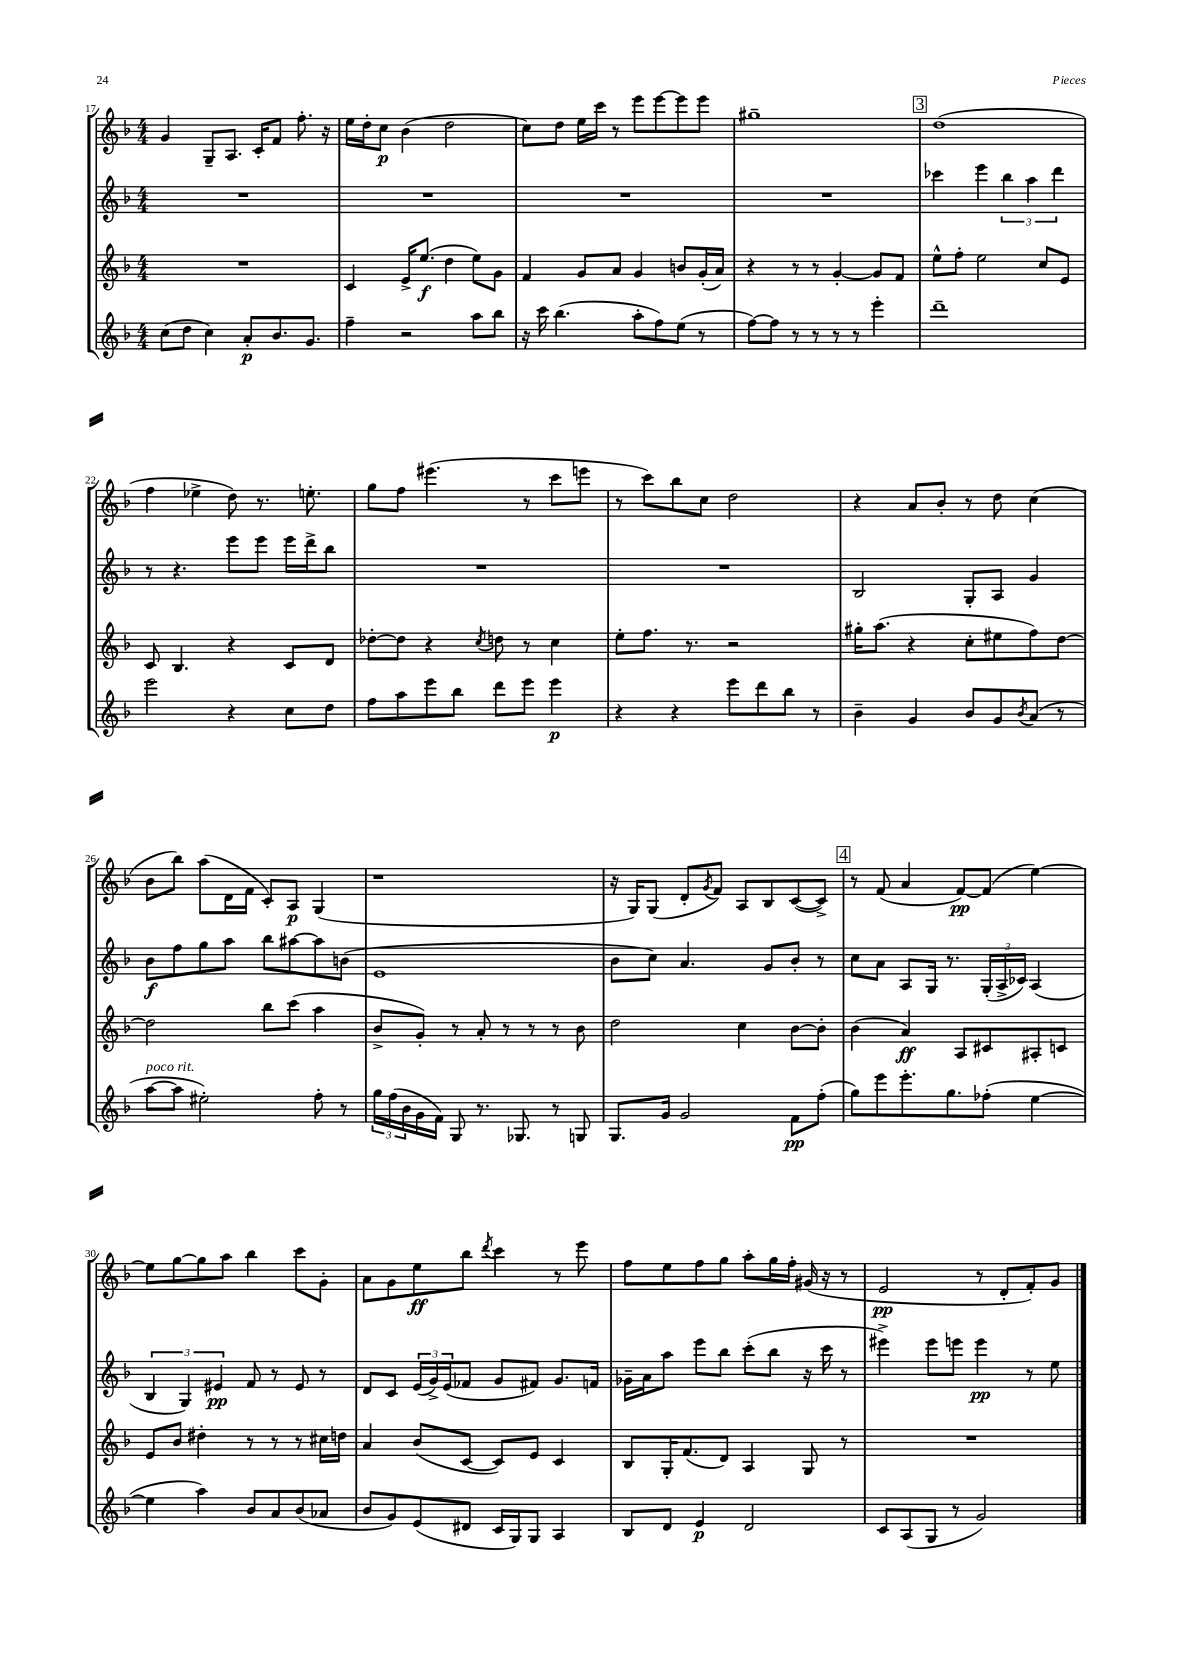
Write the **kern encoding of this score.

**kern	**kern	**kern	**kern
*staff4	*staff3	*staff2	*staff1
*clefG2	*clefG2	*clefG2	*clefG2
*k[b-]	*k[b-]	*k[b-]	*k[b-]
*M4/4	*M4/4	*M4/4	*M4/4
(8cc\L	1r	1r	4g/
8dd\J	.	.	.
4cc\)	.	.	8G~/L
.	.	.	8.A/J
8a'/L	.	.	.
.	.	.	16c'/LK
8.b-/	.	.	8f/J
.	.	.	8.ff'\
8.g/J	.	.	.
.	.	.	16r
=	=	=	=
4ff~\	4c/	1r	16ee\LL
.	.	.	16dd'\J
.	.	.	8cc\J
2r	16e^/LK	.	(4b-\
.	(8.ee/J	.	.
.	4dd\	.	2dd\
8aa\L	8ee\L)	.	.
8bb-\J	8g\J	.	.
=	=	=	=
16r	4f/	1r	8cc\L)
16ccc\	.	.	.
(4.bb-\	.	.	8dd\J
.	8g/L	.	16ee\LL
.	.	.	16ccc\JJ
.	8a/J	.	8r
8aa'\L	4g/	.	8eee\L
8ff\)	.	.	[8eee\
(8ee\J	8b/L	.	8eee\]
8r	(16g'/L	.	8eee\J
.	16a/JJ)	.	.
=	=	=	=
[8ff\L)	4r	1r	1gg#~
8ff\]J	.	.	.
8r	8r	.	.
8r	8r	.	.
8r	[4g'/	.	.
8r	.	.	.
4eee'\	8g/]L	.	.
.	8f/J	.	.
=	=	=	=
1ddd~	8ee^^\L	4ccc-\	(1dd
.	8ff'\J	.	.
.	2ee\	4eee\	.
.	.	6bb-\	.
.	.	6aa\	.
.	8cc/L	.	.
.	.	6ddd\	.
.	8e/J	.	.
=	=	=	=
2eee\	8c/	8r	4ff\
.	4.B-/	4.r	.
.	.	.	4ee-^\
4r	4r	8eee\L	8dd\)
.	.	8eee\J	8.r
8cc\L	8c/L	16eee\LL	.
.	.	16ddd^\J	8.ee'\
8dd\J	8d/J	8bb-\J	.
=	=	=	=
8ff\L	[8dd-'\L	1r	8gg\L
8aa\	8dd-\]J	.	8ff\J
8eee\	4r	.	(4.eee#\
8bb-\J	.	.	.
.	8qcc/	.	.
8ddd\L	8dd\	.	.
8eee\J	8r	.	8r
4eee\	4cc\	.	8ccc\L
.	.	.	8eee\J
=	=	=	=
4r	8ee'\L	1r	8r
.	8.ff\J	.	8ccc\L)
4r	.	.	8bb-\
.	8.r	.	.
.	.	.	8cc\J
8eee\L	2r	.	2dd\
8ddd\	.	.	.
8bb-\J	.	.	.
8r	.	.	.
=	=	=	=
4b-~\	16gg#'\LK	2B-/	4r
.	(8.aa\J	.	.
4g/	4r	.	8a/L
.	.	.	8b-'/J
8b-/L	8cc'\L	8G'/L	8r
8g/	8ee#\	8A/J	8dd\
8qb-/	.	.	.
(8a/J	8ff\)	4g/	(4cc\
8r	[8dd\J	.	.
=	=	=	=
[8aa\L	2dd\]	8b-\L	8b-\L
8aa\]J	.	8ff\	8bb-\J)
2ee#'\)	.	8gg\	(8aa\L
.	.	8aa\J	16d\L
.	.	.	16f\JJ
.	8bb-\L	8bb-\L	8c'/L)
.	(8ccc\J	[8aa#\	8A/J
8ff'\	4aa\	8aa#\]	(4G/
8r	.	(8b\J	.
=	=	=	=
24gg\LL	8b-^/L	1e	1r
(24ff\	.	.	.
24b-\	.	.	.
16g\	8g'/J)	.	.
16f\JJ)	.	.	.
8G/	8r	.	.
8.r	8a'/	.	.
.	8r	.	.
8.G-/	.	.	.
.	8r	.	.
8r	8r	.	.
8G/	8b-\	.	.
=	=	=	=
8.G/L	2dd\	8b-\L	16r
.	.	.	16G/LK)
.	.	8cc\J)	(8G/J
16g/Jk	.	.	.
2g/	.	4.a/	8d'/L
.	.	.	8qg/
.	.	.	8f/J)
.	4cc\	.	8A/L
.	.	8g/L	8B-/
8f\L	[8b-\L	8b-'/J	([8c/
(8ff'\J	8b-'\]J	8r	8c^/]J)
=	=	=	=
8gg\L)	(4b-\	8cc\L	8r
8eee\	.	8a\J	(8f/
8.eee'\	4a/)	8A/L	4a/
.	.	16G/Jk	.
8.gg\	.	8.r	.
.	8A/L	.	[8f/L)
(8ff-'\J	8c#/	(24G'/LL	(8f/]J
.	.	24A^/	.
.	.	24c-/JJ)	.
[4ee\	8A#'/	(4A/	[4ee\)
.	8c/J	.	.
=	=	=	=
4ee\]	8e/L	6B-/	8ee\]L
.	8b-/J	.	[8gg\
.	.	6G/)	.
4aa\)	4dd#'\	.	8gg\]
.	.	6e#/	.
.	.	.	8aa\J
8b-/L	8r	8f/	4bb-\
8a/	8r	8r	.
(8b-/	8r	8e#/	8ccc\L
8a-/J	16cc#\LL	8r	8g'\J
.	16dd\JJ	.	.
=	=	=	=
8b-/L	4a/	8d/L	8a\L
8g/)	.	8c/J	8g\
(8e/	(8b-/L	(24e/LL	8ee\
.	.	24g^/)	.
.	.	(24e/J	.
8d#/J	[8c/J	8f-/J	8bb-\J
.	.	.	8qddd/
16c/LL	8c/]L)	8g/L	4ccc\
16G/J)	.	.	.
8G/J	8e/J	8f#/J)	.
4A/	4c/	8.g/L	8r
.	.	.	8eee\
.	.	16f/Jk	.
=	=	=	=
8B-/L	8B-/L	16g-~\LL	8ff\L
.	.	16a\J	.
8d/J	16G'/K	8aa\J	8ee\
.	(8.f/	.	.
4e/	.	8eee\L	8ff\
.	8d/J)	8bb-\J	8gg\J
2d/	4A/	(8ccc'\L	8aa'\L
.	.	8bb-\J	16gg\L
.	.	.	16ff'\JJ
.	8G/	16r	(16g#/
.	.	16ccc\	16r
.	8r	8r	8r
=	=	=	=
8c/L	1r	4eee#^\)	2e/
(8A/	.	.	.
8G/J	.	8eee#\L	.
8r	.	8eee\J	.
2g/)	.	4eee\	8r
.	.	.	8d'/L
.	.	8r	8f'/)
.	.	8ee\	8g/J
==	==	==	==
*-	*-	*-	*-
